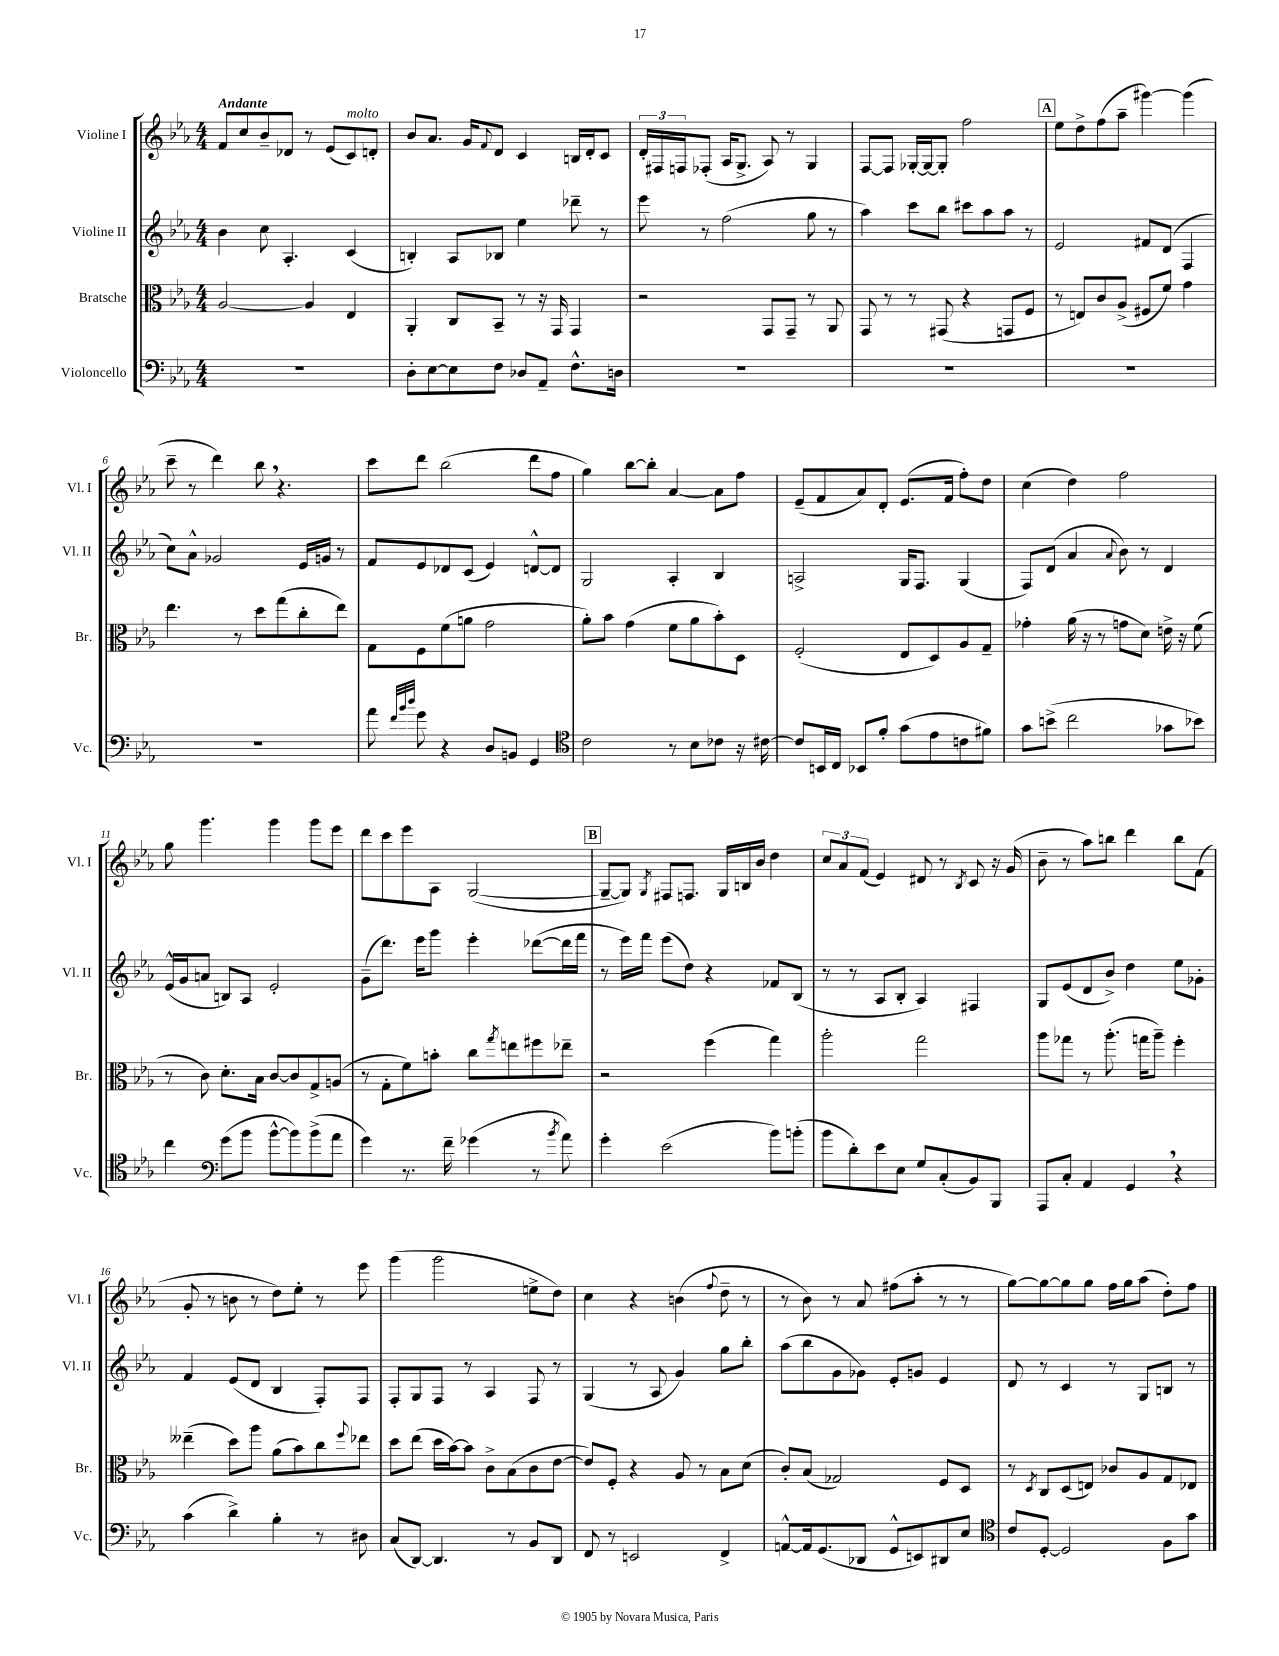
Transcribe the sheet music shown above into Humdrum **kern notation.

**kern	**kern	**kern	**kern
*staff4	*staff3	*staff2	*staff1
*clefF4	*clefC3	*clefG2	*clefG2
*k[b-e-a-]	*k[b-e-a-]	*k[b-e-a-]	*k[b-e-a-]
*M4/4	*M4/4	*M4/4	*M4/4
1r	[2A-/	4b-\	8f/L
.	.	.	8cc/
.	.	8cc\	8b-~/
.	.	4.A-'/	8d-/J
.	4A-/]	.	8r
.	.	.	(8e-/L
.	4E-/	(4c/	8c/)
.	.	.	8d'/J
=	=	=	=
8D'\L	4AA-'/	4B'/)	8b-/L
[8E-\	.	.	8.a-/J
8E-\]	8C/L	8A-/L	.
.	.	.	16g/LK
.	.	.	8qqf/
8F\J	8BB-~/J	8B-/J	8d/J
8D-/L	8r	4ee-\	4c/
8AA-~/J	16r	.	.
.	16GG/	.	.
8.F^^\L	4GG/	8ddd-~\	16B/LL
.	.	.	16d'/J
.	.	8r	8c/J
16D\Jk	.	.	.
=	=	=	=
1r	2r	8eee-\	24d'/LL
.	.	.	24F#/
.	.	.	24F/J
.	.	8r	(8F-'/J
.	.	(2ff\	16A-/LK
.	.	.	8.G^/J
.	8GG/L	.	8A-/)
.	8GG~/J	.	8r
.	8r	8gg\	4G/
.	8AA-/	8r	.
=	=	=	=
1r	8GG/	4aa-\)	[8F/L
.	8r	.	8F/]J
.	8r	8ccc\L	[16G-'/LL
.	.	.	16G-/_J
.	(8GG#/	8bb-\J	8G-'/]J
.	4r	8ccc#\L	2ff\
.	.	8aa-\	.
.	8GG/L	8aa-\J	.
.	8F/J	8r	.
=	=	=	=
1r	8r	2e-/	8ee-\L
.	8E/L)	.	8dd^\
.	8c/	.	(8ff\
.	(8A-^/J	.	8aa-~\J
.	8F#/L	8f#/L	[4ggg#\)
.	8f/J)	(8d/J	.
.	4g\	4F/	(4ggg#\]
=	=	=	=
1r	4.ee-\	8cc\L)	8ccc~\
.	.	8a-^^\J	8r
.	.	2g-/	4ddd\)
.	8r	.	.
.	8dd\L	.	8bb-\
.	(8gg\	.	4.r
.	8cc'\	16e-/LL	.
.	.	16g/JJ	.
.	8ee-\J)	8r	.
=	=	=	=
8a-\	8G\L	8f/L	8ccc\L
32qqf/LLL	.	.	.
32qqb-/	.	.	.
32qqdd/JJJ	.	.	.
8g\	8F\	8e-/	8ddd\J
4r	(8f\	8d-/	(2bb-\
.	8a\J	(8c/J	.
8D/L	2g\	4e-/)	.
8BB/J	.	.	.
4GG/	.	[8d^^/L	8ddd\L
.	.	8d/]J	8ff\J
=	=	=	=
*clefC4	*	*	*
2c\	8a-'\L)	2G/	4gg\)
.	8b-\J	.	.
.	(4g\	.	[8bb-\L
.	.	.	8bb-'\]J
8r	8f\L	4A-'/	[4a-/
8B-\L	8a-\	.	.
8c-\J	8b-'\)	4B-/	8a-\]L
16r	8D\J	.	8ff\J
[16c#\	.	.	.
=	=	=	=
8c#/]L	(2F'/	2A^/	(8e-~/L
16BB/L	.	.	8f/
16C/JJ	.	.	.
8BB-/L	.	.	8a-/)
8f'/J	.	.	8d'/J
(8g\L	8E-/L	16G/LK	(8.e-/L
.	.	8.F/J	.
8e-\	8D/)	.	.
.	.	.	16f/Jk
8c\	8A-/	(4G/	8ff'\L)
8f#\J)	8G~/J	.	8dd\J
=	=	=	=
8g\L	4g-'\	8F/L)	(4cc\
(8b^\J	.	(8d/J	.
2cc\	(16a-\	4a-/	4dd\)
.	16r	.	.
.	8r	.	.
.	.	8qqa-/	.
.	8g\L	8b-\)	2ff\
.	8d\J)	8r	.
8g-\L	16e^\	4d/	.
.	16r	.	.
8b-\J)	(8f\	.	.
=	=	=	=
4cc\	8r	(16e-^^/LL	8gg\
.	.	16g/J	.
.	8c\)	8a/J	4.ggg\
*clefF4	*	*	*
(8g\L	8.d'\L	8B/L)	.
8b-\J	.	8A-/J	.
.	16B-\Jk	.	.
[8b-^^\L	[8c/L	2e-'/	4ggg\
8b-\])	8c/]	.	.
(8b-^\	8G^/	.	8ggg\L
8a-\J	(8A/J	.	8eee-\J
=	=	=	=
4g\)	8r	(8g~\L	8ddd\L
.	8G'\L	8.ddd\J)	8ccc\
8.r	8f\)	.	8eee-\
.	.	16eee-\LK	.
.	8b'\J	8ggg\J	8A-\J
16f~\	.	.	.
(4g-\	8cc\L	4eee-'\	([2G/
.	8qgg/	.	.
.	8ee\	.	.
8r	8ff#\	([8ddd-\L	.
8qb-/	.	.	.
8a-\)	8ee-~\J	16ddd-\]L	.
.	.	16fff\JJ	.
=	=	=	=
4g'\	2r	8r	8G~/_L
.	.	16eee-\LL)	8G/]J)
.	.	16fff\JJ	.
.	.	.	8qG/
(2e-\	.	(8eee-\L	8F#/L
.	.	8dd\J)	8.F/J
.	(4ff\	4r	.
.	.	.	16G/LL
.	.	.	16B/
.	.	.	16b-/JJ
8b-\L)	4gg\)	8f-/L	4dd\
(8b'\J	.	(8B-/J	.
=	=	=	=
8b-\L	2aa-'\	8r	12cc/L
.	.	.	12a-/
8d'\)	.	8r	.
.	.	.	(12f/J
8e-\	.	8A-/L	4e-/)
8E-\J	.	8B-'/J	.
8G/L	2gg\	4A-/)	8d#/
(8C'/	.	.	8r
.	.	.	8qB-/
8BB-/)	.	4F#/	8c/
8BBB-/J	.	.	16r
.	.	.	(16g/
=	=	=	=
8AAA-/L	8aa-\L	8G/L	8b-~\
8C'/J	8gg-\J	(8e-/	8r
4AA-/	8r	8d/	8aa-\L)
.	(8.aa-'\	8b-^/J)	8bb\J
4GG/	.	4dd\	4ddd\
.	16gg\LK	.	.
.	8aa-~\J)	.	.
4r	4ff'\	8ee-\L	8bb\L
.	.	8g-'\J	(8f\J
=	=	=	=
(4c\	(4ee--~\	4f/	8g'/
.	.	.	8r
4d^\)	8dd\L)	(8e-/L	8b\
.	8aa-\J	8d/J	8r
4B-'\	(8a-\L	4B-/	8dd\L)
.	8b-\)	.	8ee-'\J
8r	8cc\	8F'/L)	8r
.	8qqff/	.	.
8D#\	8ee-\J	8F/J	8eee-\
=	=	=	=
(8C/L	8dd\L	8F'/L	(4ggg\
[8DD/J)	(8ee-\J	8G/	.
4.DD/]	16dd\LL	8F/J	2ggg\
.	[16b-\J)	.	.
.	8b-\]J	8r	.
.	8c^\L	4A-/	.
8r	(8B-\	.	.
8BB-/L	8c\	8F/	8ee^\L
8DD/J	[8e-\J	8r	8dd\J)
=	=	=	=
8FF/	8e-/]L)	(4G/	4cc\
8r	8F'/J	.	.
2EE/	4r	8r	4r
.	.	8A-/	.
.	8A-/	4g/)	(4b\
.	8r	.	.
.	.	.	8qqff/
4FF^/	8B-\L	8gg\L	8dd~\
.	(8d\J	8bb-'\J	8r
=	=	=	=
[8AA^^/L	8c'/L)	(8aa-\L	8r
16AA/]k	(8B-/J	8bb-\	8b-\)
(8.GG/	.	.	.
.	2G-/)	8g\	8r
8DD-/J	.	8g-\J)	8a-/
8GG^^/L	.	8e-'/L	(8ff#\L
8EE/)	.	8g/J	8aa-'\J
8DD#/	8F/L	4e-/	8r
8E-/J	8D/J	.	8r
=	=	=	=
*clefC4	*	*	*
8c/L	8r	8d/	[8gg\L)
.	8qD/	.	.
[8D'/J	8C/L	8r	8gg\_
2D/]	(8D/	4c/	8gg\]
.	8E/J)	.	8gg\J
.	8c-/L	8r	16ff\LL
.	.	.	16gg\J
.	8A-/	8G/L	(8aa-\J
8F\L	8G/	8B/J	8dd'\L)
8g\J	8E-/J	8r	8ff\J
==	==	==	==
*-	*-	*-	*-
